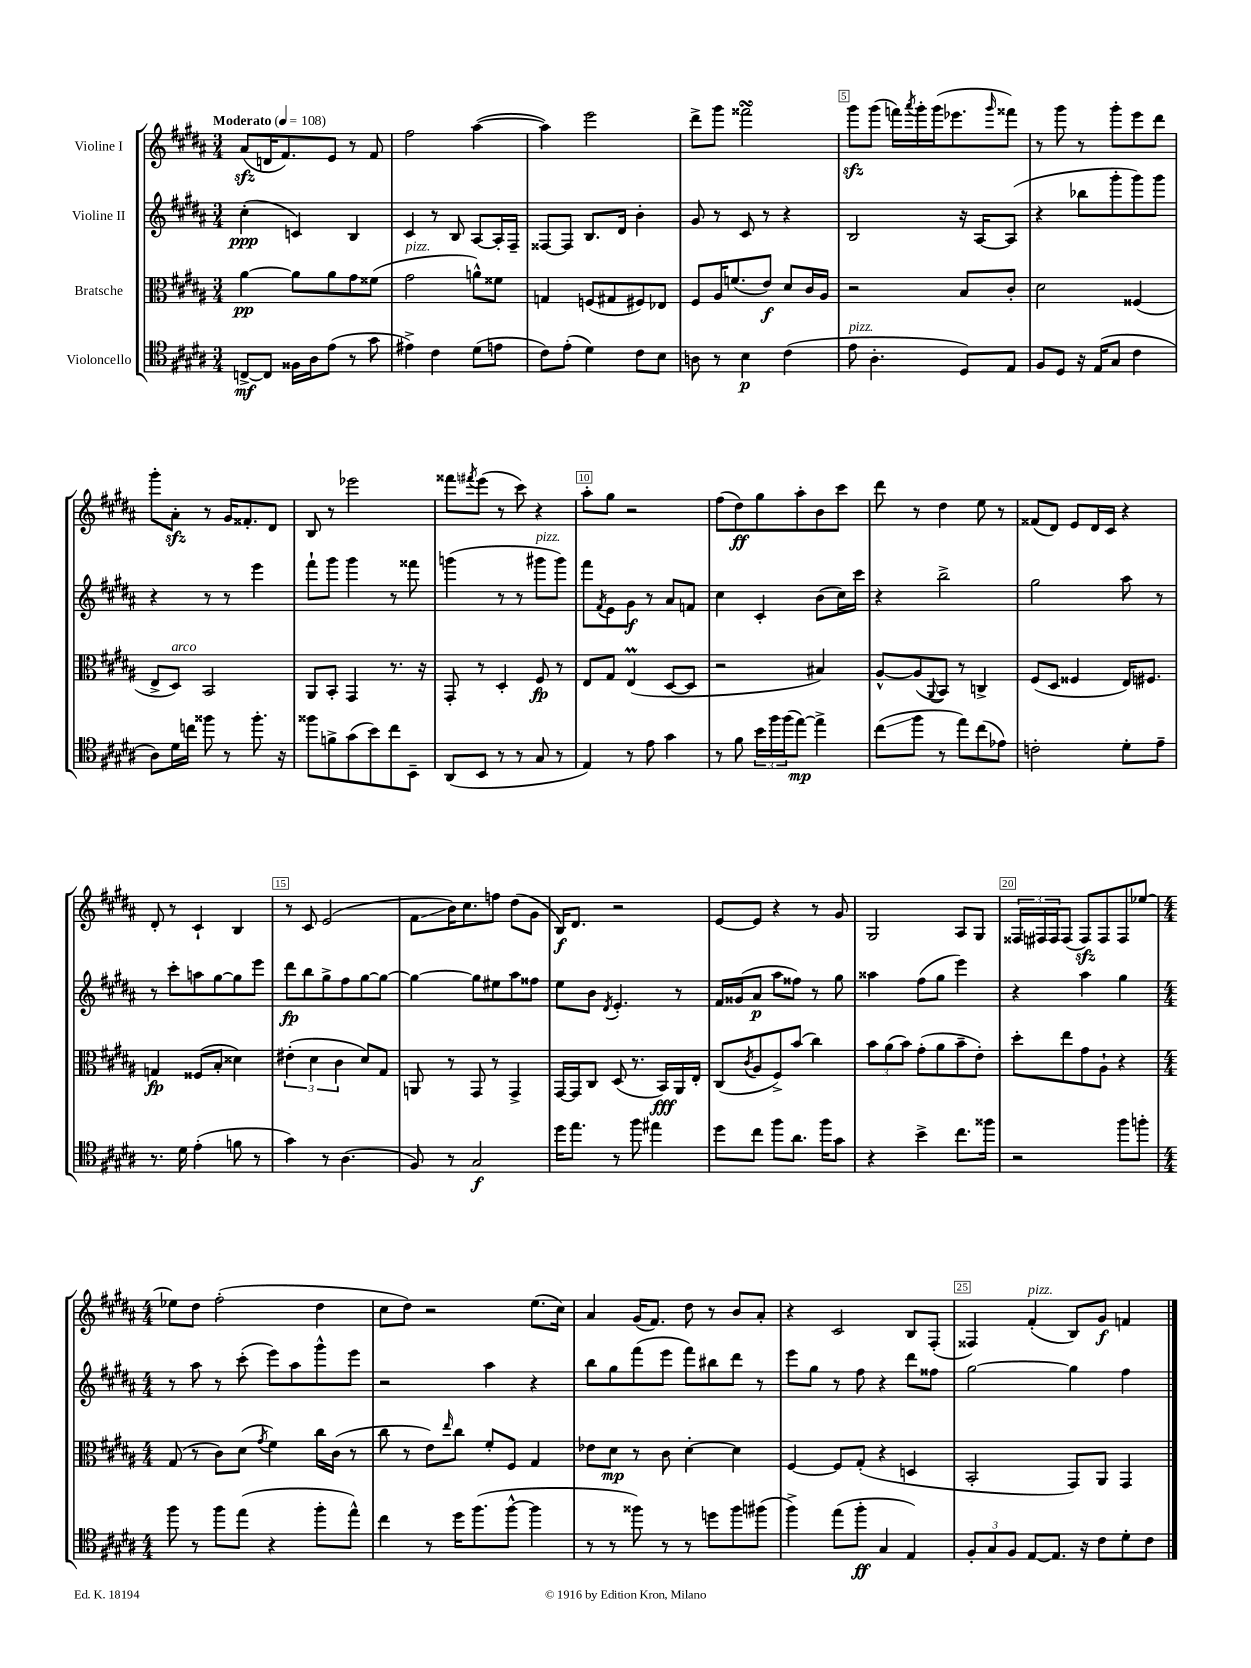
<<
\new StaffGroup <<
\new Staff = "s0" \with { instrumentName = "Violine I" } {
    \clef treble \key b \major \numericTimeSignature \time 3/4 \tempo "Moderato" 4 = 108
    ais'8\sfz( d'16 fis'8.) e'8 r8 fis'8 |
    fis''2 ais''4~( |
    ais''4) e'''2 |
    dis'''8-> gis'''8 fisis'''2\turn |
    gis'''8\sfz gis'''8( f'''16) \acciaccatura { ais'''8 } gis'''16-. gis'''16( ees'''8. \grace { gis'''16 } fisis'''8) |
    r8 gis'''8 r8 gis'''8-. e'''8 dis'''8 |
    gis'''8-. ais'8-.\sfz r8 gis'16 fisis'8.-. dis'8 |
    b8 r8 ees'''2 |
    fisis'''8 \acciaccatura { fis'''8 } e'''8( r8 cis'''8) r4 |
    ais''8-. gis''8 r2 |
    fis''8( dis''8\ff) gis''8 ais''8-. b'8 cis'''8 |
    dis'''8 r8 dis''4 e''8 r8 |
    fisis'8( dis'8) e'8 dis'16 cis'16 r4 |
    dis'8-. r8 cis'4-! b4 |
    r8 cis'8 e'2( |
    fis'8\glissando b'16) cis''8. f''8 dis''8( gis'8 |
    b16\f) dis'8. r2 |
    e'8~ e'8 r4 r8 gis'8 |
    gis2 ais8 gis8 |
    \tuplet 3/2 { fisis16 fis16 fis16 } fis8( fis8\sfz) fis8 fis8 ees''8~ |
    \numericTimeSignature \time 4/4 ees''8 dis''8 fis''2-.( dis''4 |
    cis''8 dis''8) r2 e''8.( cis''16) |
    ais'4 gis'16( fis'8.) dis''8 r8 b'8 ais'8-. |
    r4 cis'2 b8 fis8-.( |
    fisis4) fis'4-.^\markup { \italic "pizz." }( b8) gis'8\f f'4 \bar "|." |
}
\new Staff = "s1" \with { instrumentName = "Violine II" } {
    \clef treble \key b \major \numericTimeSignature \time 3/4
    cis''4-.\ppp( c'4) b4 |
    cis'4 r8 b8 ais8~ ais16-. fis16-- |
    fisis8~ fisis8 b8. dis'16 b'4-. |
    gis'8 r8 cis'8 r8 r4 |
    b2 r16 ais16~ ais8( |
    r4 bes''8 gis'''8-. gis'''8) gis'''8 |
    r4 r8 r8 e'''4 |
    fis'''8-! gis'''8 gis'''4 r8 fisis'''8 |
    g'''4( r8 r8 gis'''8^\markup { \italic "pizz." } gis'''8) |
    fis'''8 \acciaccatura { fis'8 } e'8 gis'8\f r8 ais'8 f'8 |
    cis''4 cis'4-. b'8( cis''16) cis'''16 |
    r4 b''2-> |
    gis''2 ais''8 r8 |
    r8 cis'''8-. a''8 gis''8~ gis''8 e'''8 |
    dis'''8\fp b''8 gis''8-> fis''8 gis''8~ gis''8~ |
    gis''4~ gis''8 eis''8 ais''8 fisis''8 |
    e''8 b'8 \acciaccatura { dis'8 } e'4.-. r8 |
    fis'16 gisis'16( ais'8\p ais''8 fisis''8) r8 gis''8 |
    aisis''4 fis''8( gis''8 e'''4) |
    r4 ais''4 gis''4 |
    \numericTimeSignature \time 4/4 r8 ais''8 r8 cis'''8-.( e'''8) ais''8 gis'''8-^ e'''8 |
    r2 ais''4 r4 |
    b''8 gis''8 fis'''8( e'''8 fis'''8) bis''8 dis'''8 r8 |
    e'''8 gis''8 r8 fis''8 r4 dis'''8 fisis''8 |
    gis''2~ gis''4 fis''4 \bar "|." |
}
\new Staff = "s2" \with { instrumentName = "Bratsche" } {
    \clef alto \key b \major \numericTimeSignature \time 3/4
    ais'4~\pp ais'8 ais'8 gis'8 fisis'8( |
    gis'2^\markup { \italic "pizz." } a'8-^) fisis'8 |
    g4 f8( gis8 fis8) ees8 |
    fis8 ais16 f'8.( e'8\f) dis'8 cis'16 ais16 |
    r2 b8 cis'8-. |
    dis'2 fisis4( |
    e8-> dis8^\markup { \italic "arco" }) b,2 |
    ais,8 b,8-. gis,4 r8. r16 |
    gis,8-. r8 dis4-. fis8\fp r8 |
    e8 gis8 e4\prall( dis8~ dis8 |
    r2 bis4) |
    ais8~-^ ais8( \appoggiatura { ais,8 } b,8) r8 c4-> |
    fis8( dis8 fisis4 e16) fis8. |
    g4\fp fisis8( b8-. disis'4) |
    \tuplet 3/2 { eis'4-.( dis'4 cis'4 } dis'8) gis8 |
    a,8 r8 gis,8 r8 gis,4-> |
    gis,16~ gis,16 cis8 dis8( r8. b,16\fff) ais,16 e16-. |
    cis8( \acciaccatura { cis'8 } ais8 fis8->) b'8( cis''4) |
    \tuplet 3/2 { b'8 ais'8( b'8) } gis'8-.( ais'8 b'8-- e'8-.) |
    dis''8-. e''8 gis'8 ais8-! r4 |
    \numericTimeSignature \time 4/4 gis8( r8 cis'8) dis'8( \acciaccatura { gis'8 } fis'4) cis''16 cis'16( r8 |
    cis''8 r8 e'8) \grace { e''16 } cis''8 fis'8-. fis8 gis4 |
    ees'8 dis'8\mp r8 cis'8 dis'4~-. dis'4 |
    fis4~ fis8 gis8-.( r4 d4 |
    b,2-. gis,8) ais,8 gis,4 \bar "|." |
}
\new Staff = "s3" \with { instrumentName = "Violoncello" } {
    \clef tenor \key b \major \numericTimeSignature \time 3/4
    c8~->\mf c8 fisis16 ais16 e'8( r8 gis'8 |
    eis'4->) cis'4 dis'8( e'8 |
    cis'8) e'8-.( dis'4) cis'8 b8 |
    a8 r8 b4\p cis'4( |
    e'8^\markup { \italic "pizz." } ais4.-. dis8) e8 |
    fis8 dis8 r16 e16( gis8 cis'4 |
    ais8) dis'16 c''16 fisis''8 r8 fisis''8.-. r16 |
    fisis''8 f'8-> gis'8( b'8) cis''8 b,8-- |
    ais,8( b,8 r8 r8 gis8 r8 |
    e4) r8 e'8 gis'4 |
    r8 fis'8 \tuplet 3/2 { b'16 fis''16 fis''16( } e''8~\mp) e''4-> |
    cis''8\glissando( fis''8 r8 e''8) cis''8( ees'8) |
    c'2-. dis'8-. e'8-- |
    r8. dis'16 e'4-.( f'8 r8 |
    gis'4) r8 ais4.( |
    fis8) r8 gis2\f |
    dis''16 e''8. r8 fis''8 eis''4 |
    dis''8 cis''8 fis''8 ais'8. fis''16 gis'8 |
    r4 b'4-> cis''8. fisis''16 |
    r2 fis''8 f''8-. |
    \numericTimeSignature \time 4/4 fis''8 r8 fis''8 e''8( r4 fis''8-. e''8-^) |
    cis''4 r8 dis''16 fis''8.( fis''8~-^ fis''4 |
    r8 r8 fisis''8) r8 r8 d''8 fisis''8 fis''8( |
    fis''4->) e''8( fis''8-.\ff gis4 e4) |
    \tuplet 3/2 { fis8-. gis8 fis8 } e8~ e8. r16 cis'8 dis'8-. cis'8 \bar "|." |
}
>>
>>
\layout { \context { \Score \override BarNumber.break-visibility = ##(#f #t #t) barNumberVisibility = #(every-nth-bar-number-visible 5) \override BarNumber.stencil = #(make-stencil-boxer 0.1 0.3 ly:text-interface::print) } }
